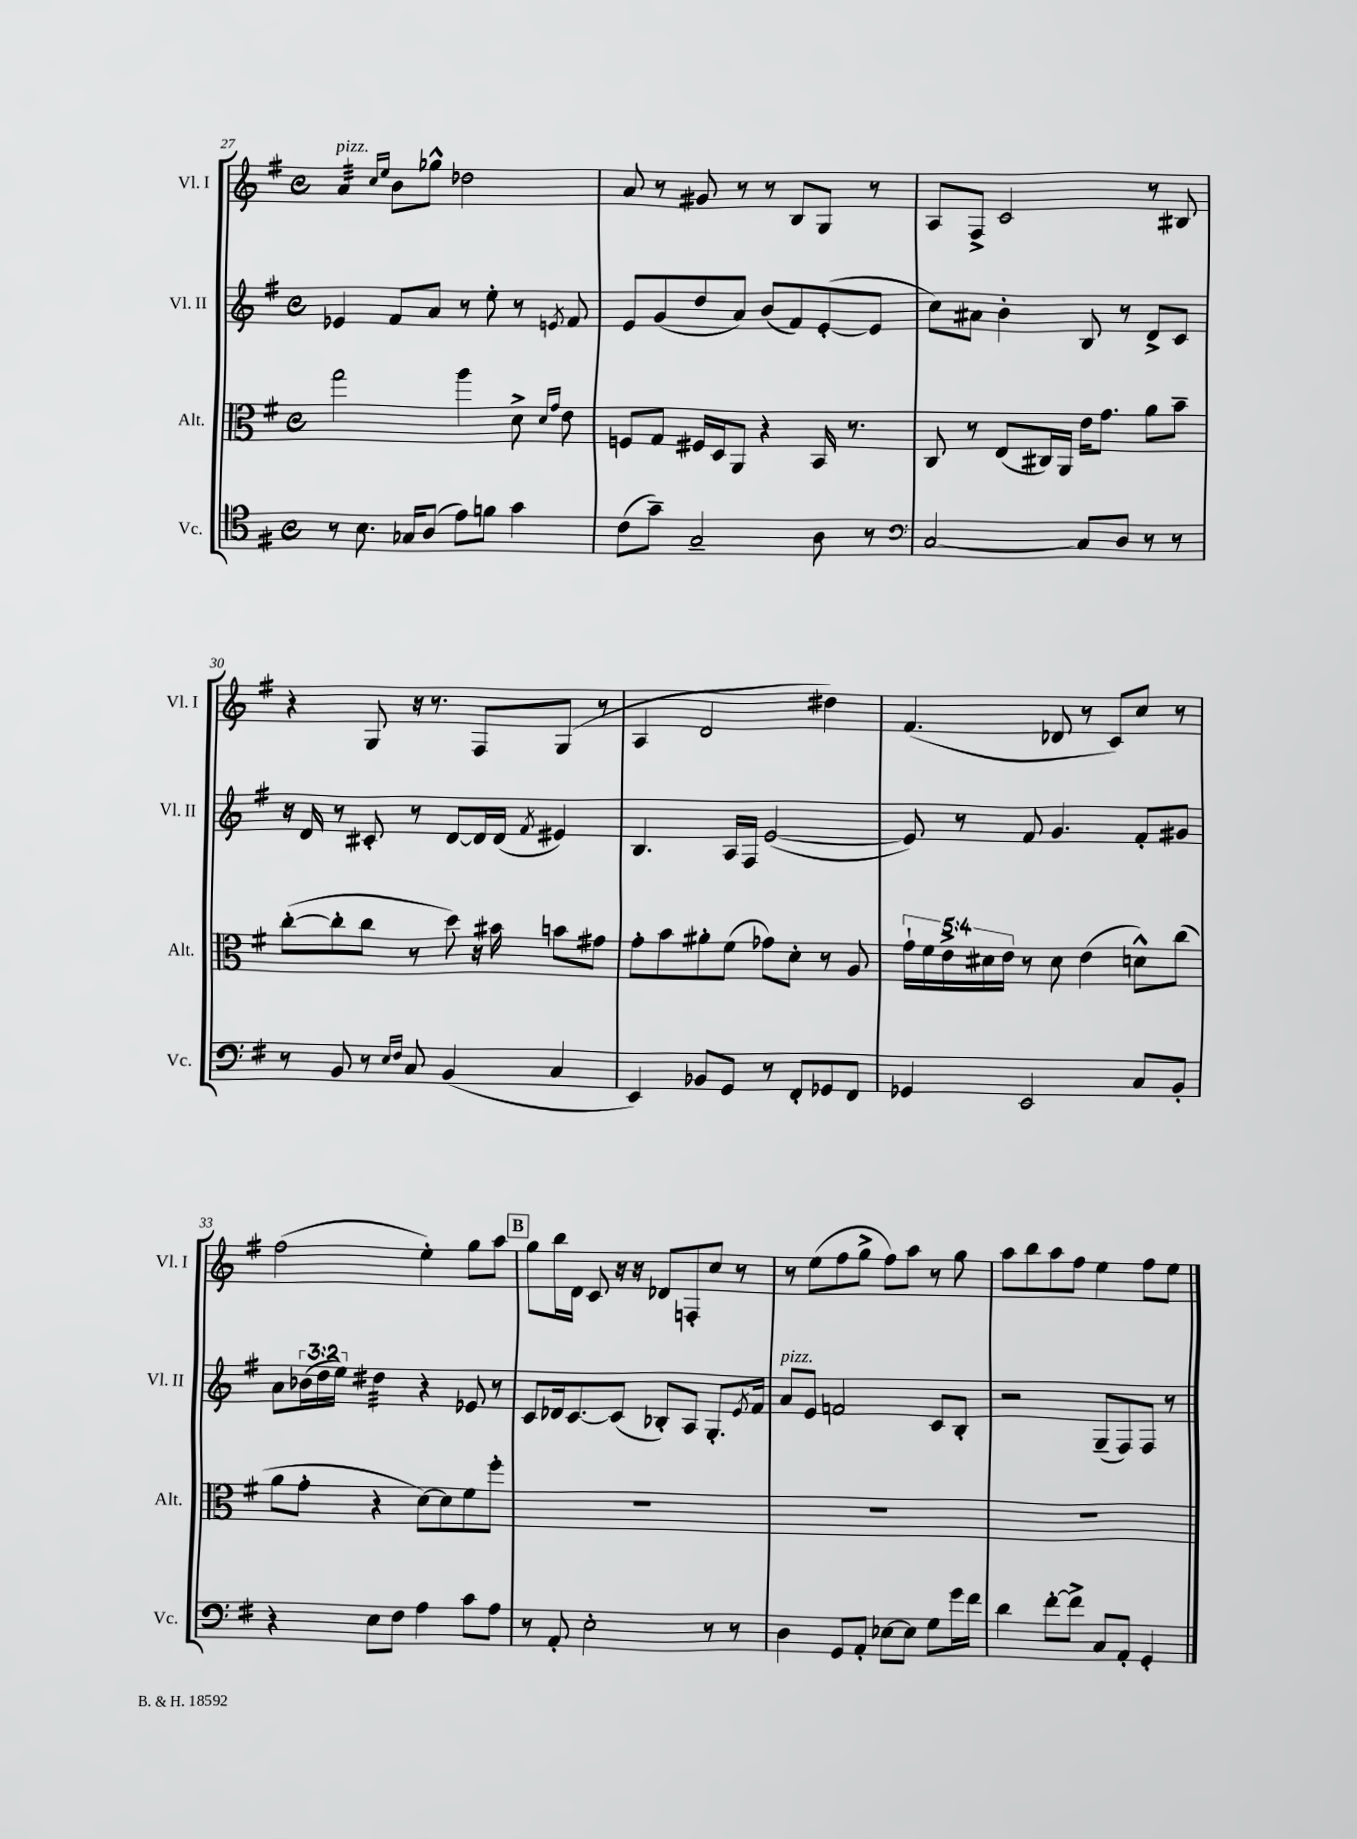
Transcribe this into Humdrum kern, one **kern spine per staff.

**kern	**kern	**kern	**kern
*staff4	*staff3	*staff2	*staff1
*clefC4	*clefC3	*clefG2	*clefG2
*k[f#]	*k[f#]	*k[f#]	*k[f#]
*M4/4	*M4/4	*M4/4	*M4/4
*met(c)	*met(c)	*met(c)	*met(c)
8r	2gg	4e-	4a
8.B	.	.	.
.	.	.	16qqcc
.	.	.	16qqee
.	.	8f#	8b
16G-	.	.	.
(8A	.	8a	8gg-^^
8e)	4aa	8r	2dd-
8f	.	8ee'	.
4g	8d^	8r	.
.	16qqd	.	.
.	16qqg	8qe	.
.	8e	8f#	.
=	=	=	=
(8c	8F	8e	8a
8g~)	8G	(8g	8r
2G~	16F#	8dd	8g#
.	16D	.	.
.	8AA	8a)	8r
.	4r	(8b	8r
.	.	8f#)	8B
8A	16BB	([8e'	8G
.	8.r	.	.
8r	.	8e]	8r
=	=	=	=
*clefF4	*	*	*
[2C	8C	8cc)	8A
.	8r	8a#	8F#^
.	(8E	4b'	2c
.	16C#)	.	.
.	16AA	.	.
8C]	16e	8B	.
.	8.g	.	.
8D	.	8r	.
8r	8a	8d^	8r
8r	8b~	8c	8B#
=	=	=	=
8r	([8cc'	16r	4r
.	.	16d	.
8BB	8cc']	8r	.
8r	8cc	8c#'	8G
16qqE	.	.	.
16qqF#	.	.	.
8C	8r	8r	16r
.	.	.	8.r
(4BB	8dd)	[8d	.
.	16r	16d]	8F#
.	16b#	(16d	.
.	.	8qf#	.
4C	8b	4e#)	(8G
.	8g#	.	8r
=	=	=	=
4EE)	8g'	4.B	4A
.	8b	.	.
8BB-	8a#'	.	2d
8GG	(8f#	16A	.
.	.	16F#	.
8r	8g-)	([2e	.
8FF#'	8d'	.	.
8GG-	8r	.	4dd#)
8FF#	8A	.	.
=	=	=	=
4GG-	20g`	8e])	(4.f#
.	20f#	.	.
.	20e^	.	.
.	.	8r	.
.	20d#	.	.
.	20e	.	.
2EE	8r	8f#	.
.	8d#	4.g	8d-
.	(4e	.	8r
.	.	.	8c)
8C	8d^^)	8f#'	8cc
8BB'	(8cc	8g#	8r
=	=	=	=
4r	8a	8a	(2ff#
.	8g'	(24b-	.
.	.	24dd	.
.	.	24ee)	.
8E	4r	4dd#	.
8F#	.	.	.
4A	[8d)	4r	4ee')
.	8d]	.	.
8c	8f#	8e-	8gg
8A	8ff#'	8r	8aa
=	=	=	=
8r	1r	8c	8gg
8AA'	.	16d-	16bb
.	.	[8.c	16d
2E'	.	.	8c
.	.	(8c]	16r
.	.	.	16r
.	.	8B-')	8d-
.	.	8A	8F'
8r	.	8.G'	8cc
8r	.	.	8r
.	.	8qe	.
.	.	16f#	.
=	=	=	=
4D	1r	8a	8r
.	.	8e	(8ee
8GG	.	2f	8ff#
8AA'	.	.	8gg^
[8E-	.	.	8ff#)
8E-]	.	.	8aa
8G	.	8c	8r
16g	.	8B'	8gg
16f#	.	.	.
=	=	=	=
4d	1r	2r	8aa
.	.	.	8bb
[8f#'	.	.	8aa
8f#^]	.	.	8ff#
8C	.	(8G~	4ee
8AA'	.	8F#)	.
4GG'	.	8F#	8ff#
.	.	8r	8ee
==	==	==	==
*-	*-	*-	*-
